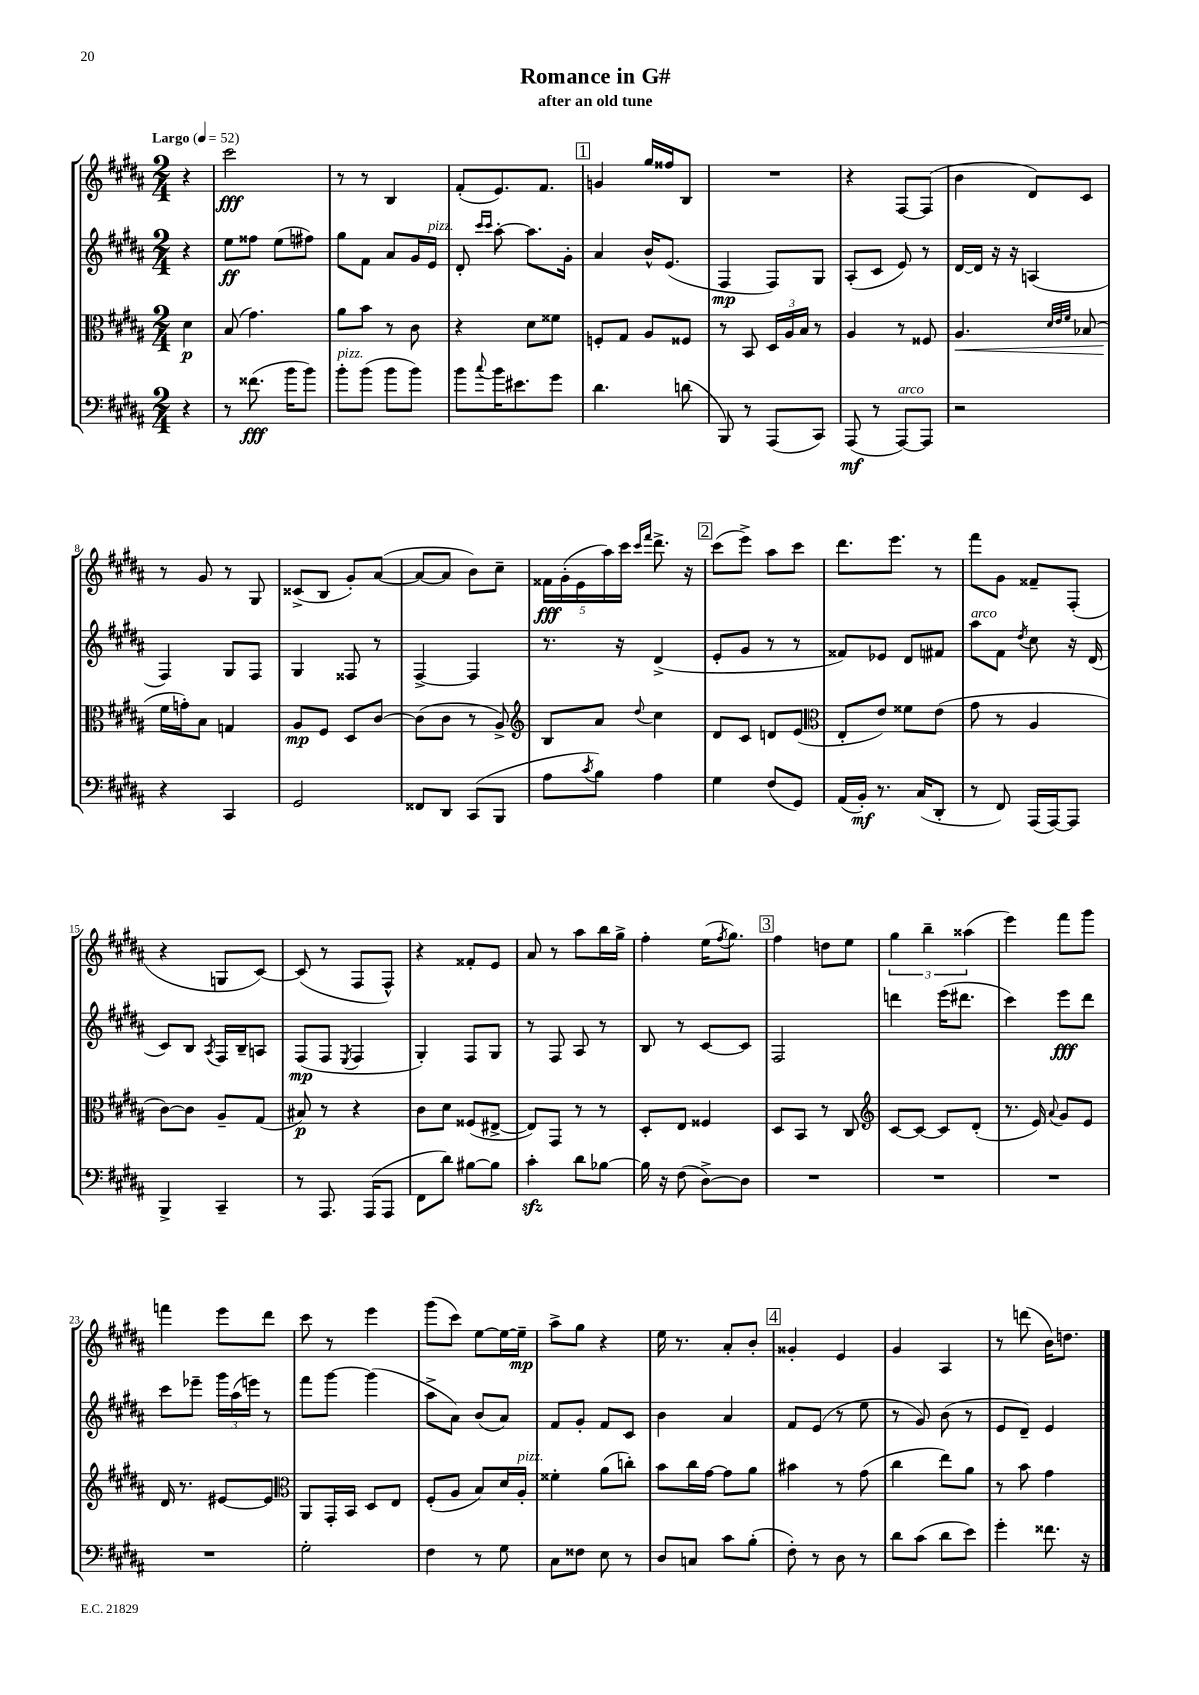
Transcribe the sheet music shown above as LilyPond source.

\header { title = "Romance in G#" subtitle = "after an old tune" }
<<
\new StaffGroup <<
\new Staff = "s0" {
    \clef treble \key b \major \numericTimeSignature \time 2/4 \partial 4 \tempo "Largo" 4 = 52
    r4 |
    cis'''2\fff |
    r8 r8 b4 |
    fis'8-.( e'8.) fis'8. |
    \mark \markup { \box "1" } g'4 gis''16 fisis''16 b8 |
    R2 |
    r4 fis8~ fis8( |
    b'4 dis'8) cis'8 |
    r8 gis'8 r8 gis8 |
    cisis'8->( b8 gis'8-.) ais'8~( |
    ais'8~ ais'8 b'8) cis''8-- |
    \tuplet 5/4 { fisis'16\fff gis'16-.( e'16 ais''16) cis'''16 } \grace { cis'''16 fis'''16 } dis'''8.-> r16 |
    \mark \markup { \box "2" } cis'''8( e'''8->) ais''8 cis'''8 |
    dis'''8. e'''8. r8 |
    fis'''8 gis'8 fisis'8-- fis8-.( |
    r4 g8 cis'8~) |
    cis'8( r8 fis8 fis8-^) |
    r4 fisis'8-. e'8 |
    ais'8 r8 ais''8 b''16 gis''16-> |
    fis''4-. e''16( \acciaccatura { fis''8 } gis''8.) |
    \mark \markup { \box "3" } fis''4 d''8 e''8 |
    \tuplet 3/2 { gis''4 b''4-- aisis''4( } |
    e'''4) fis'''8 gis'''8 |
    f'''4 e'''8 dis'''8 |
    cis'''8 r8 e'''4 |
    gis'''8( cis'''8) e''8~ e''16~ e''16--\mp |
    ais''8-> gis''8 r4 |
    e''16 r8. ais'8-. b'8-. |
    \mark \markup { \box "4" } gisis'4-. e'4 |
    gis'4 ais4 |
    r8 d'''8( b'16) d''8. \bar "|." |
}
\new Staff = "s1" {
    \clef treble \key b \major \numericTimeSignature \time 2/4 \partial 4
    r4 |
    e''8\ff fisis''8 e''8( fis''8) |
    gis''8 fis'8 ais'8 gis'16 e'16^\markup { \italic "pizz." } |
    dis'8-. \grace { cis'''16 cis'''16 } ais''8~-. ais''8. gis'16-. |
    \mark \markup { \box "1" } ais'4 b'16-^ e'8.( |
    fis4\mp fis8) gis8 |
    ais8-.( cis'8 e'8) r8 |
    dis'16~ dis'16 r16 r16 a4( |
    fis4) gis8 fis8 |
    gis4 fisis8 r8 |
    fis4~-> fis4 |
    r8. r16 dis'4->( |
    \mark \markup { \box "2" } e'8-. gis'8 r8 r8 |
    fisis'8) ees'8 dis'8 fis'8 |
    ais''8^\markup { \italic "arco" } fis'8 \acciaccatura { dis''8 } cis''8 r16 dis'16( |
    cis'8) b8 \acciaccatura { ais8 } fis16 b16-- a8 |
    fis8\mp( fis8 \acciaccatura { e8 } fis4 |
    gis4-.) fis8 gis8 |
    r8 fis8 ais8 r8 |
    b8 r8 cis'8~ cis'8 |
    \mark \markup { \box "3" } fis2 |
    d'''4 e'''16( dis'''8. |
    cis'''4) e'''8\fff dis'''8 |
    cis'''8 ees'''8-- \tuplet 3/2 { gis'''16 ais''16( e'''16) } r8 |
    fis'''8 gis'''8~ gis'''4( |
    ais''8-> ais'8) b'8( ais'8) |
    fis'8 gis'8-. fis'8 cis'8 |
    b'4 ais'4 |
    \mark \markup { \box "4" } fis'8 e'8( r8 e''8 |
    r8 gis'8) b'8( r8 |
    e'8 dis'8--) e'4 \bar "|." |
}
\new Staff = "s2" {
    \clef alto \key b \major \numericTimeSignature \time 2/4 \partial 4
    dis'4\p |
    b8( gis'4.) |
    ais'8 b'8 r8 cis'8 |
    r4 dis'8 fisis'8 |
    \mark \markup { \box "1" } f8-. gis8 ais8 fisis8 |
    r8 b,8 \tuplet 3/2 { dis16 ais16 b16 } r8 |
    ais4 r8 fisis8 |
    ais4.\< \grace { dis'32 e'32 fis'32 } bes8( |
    fis'16\! g'16-.) b8 g4 |
    ais8\mp fis8 dis8 cis'8~ |
    cis'8( cis'8 r8 ais8->) |
    \clef treble b8 ais'8 \appoggiatura { dis''8 } cis''4 |
    \mark \markup { \box "2" } dis'8 cis'8 d'8 e'8( |
    \clef alto e8-. e'8) fisis'8 e'8( |
    gis'8 r8 ais4 |
    cis'8~) cis'8 ais8-- gis8( |
    bis8\p) r8 r4 |
    cis'8 dis'8 fisis8( eis8~-> |
    eis8) gis,8 r8 r8 |
    dis8-. e8 fisis4 |
    \mark \markup { \box "3" } dis8 b,8 r8 cis8 |
    \clef treble cis'8~ cis'8~ cis'8 dis'8-.( |
    r8. e'16) \appoggiatura { ais'8 } gis'8 e'8 |
    dis'16 r8. eis'8~ eis'8 |
    \clef alto ais,8 gis,16-. b,16 dis8 e8 |
    fis8-.( ais8 b8) dis'16 ais16-.^\markup { \italic "pizz." } |
    fisis'4-. ais'8( c''8-.) |
    b'8 cis''16 gis'16~ gis'8 ais'8 |
    \mark \markup { \box "4" } bis'4 r8 gis'8( |
    cis''4 e''8) ais'8 |
    r8 b'8 gis'4 \bar "|." |
}
\new Staff = "s3" {
    \clef bass \key b \major \numericTimeSignature \time 2/4 \partial 4
    r4 |
    r8 fisis'8.\fff( b'16 b'8) |
    b'8-.^\markup { \italic "pizz." } b'8( b'8 b'8) |
    b'8 \appoggiatura { cis''8 } b'16 eis'8. gis'8 |
    \mark \markup { \box "1" } dis'4. d'8( |
    b,,8) r8 ais,,8( cis,8) |
    ais,,8\mf( r8 ais,,8~^\markup { \italic "arco" }) ais,,8 |
    r2 |
    r4 cis,4 |
    gis,2 |
    fisis,8 dis,8 cis,8( b,,8 |
    ais8 \acciaccatura { cis'8 } b8) ais4 |
    \mark \markup { \box "2" } gis4 fis8( gis,8) |
    ais,16( b,16-.\mf) r8. cis16( dis,8-. |
    r8 fis,8) ais,,16( ais,,16~) ais,,8 |
    b,,4-> cis,4-- |
    r8 ais,,8. ais,,16( ais,,8 |
    fis,8 dis'8) bis8~ bis8 |
    cis'4-.\sfz dis'8 bes8~ |
    bes16 r16 fis8( dis8~->) dis8 |
    \mark \markup { \box "3" } R2 |
    R2 |
    R2 |
    R2 |
    gis2-. |
    fis4 r8 gis8 |
    cis8 fisis8 e8 r8 |
    dis8 c8 cis'8 b8-.( |
    \mark \markup { \box "4" } fis8-.) r8 dis8 r8 |
    dis'8 cis'8( dis'8 e'8) |
    gis'4-. fisis'8. r16 \bar "|." |
}
>>
>>
